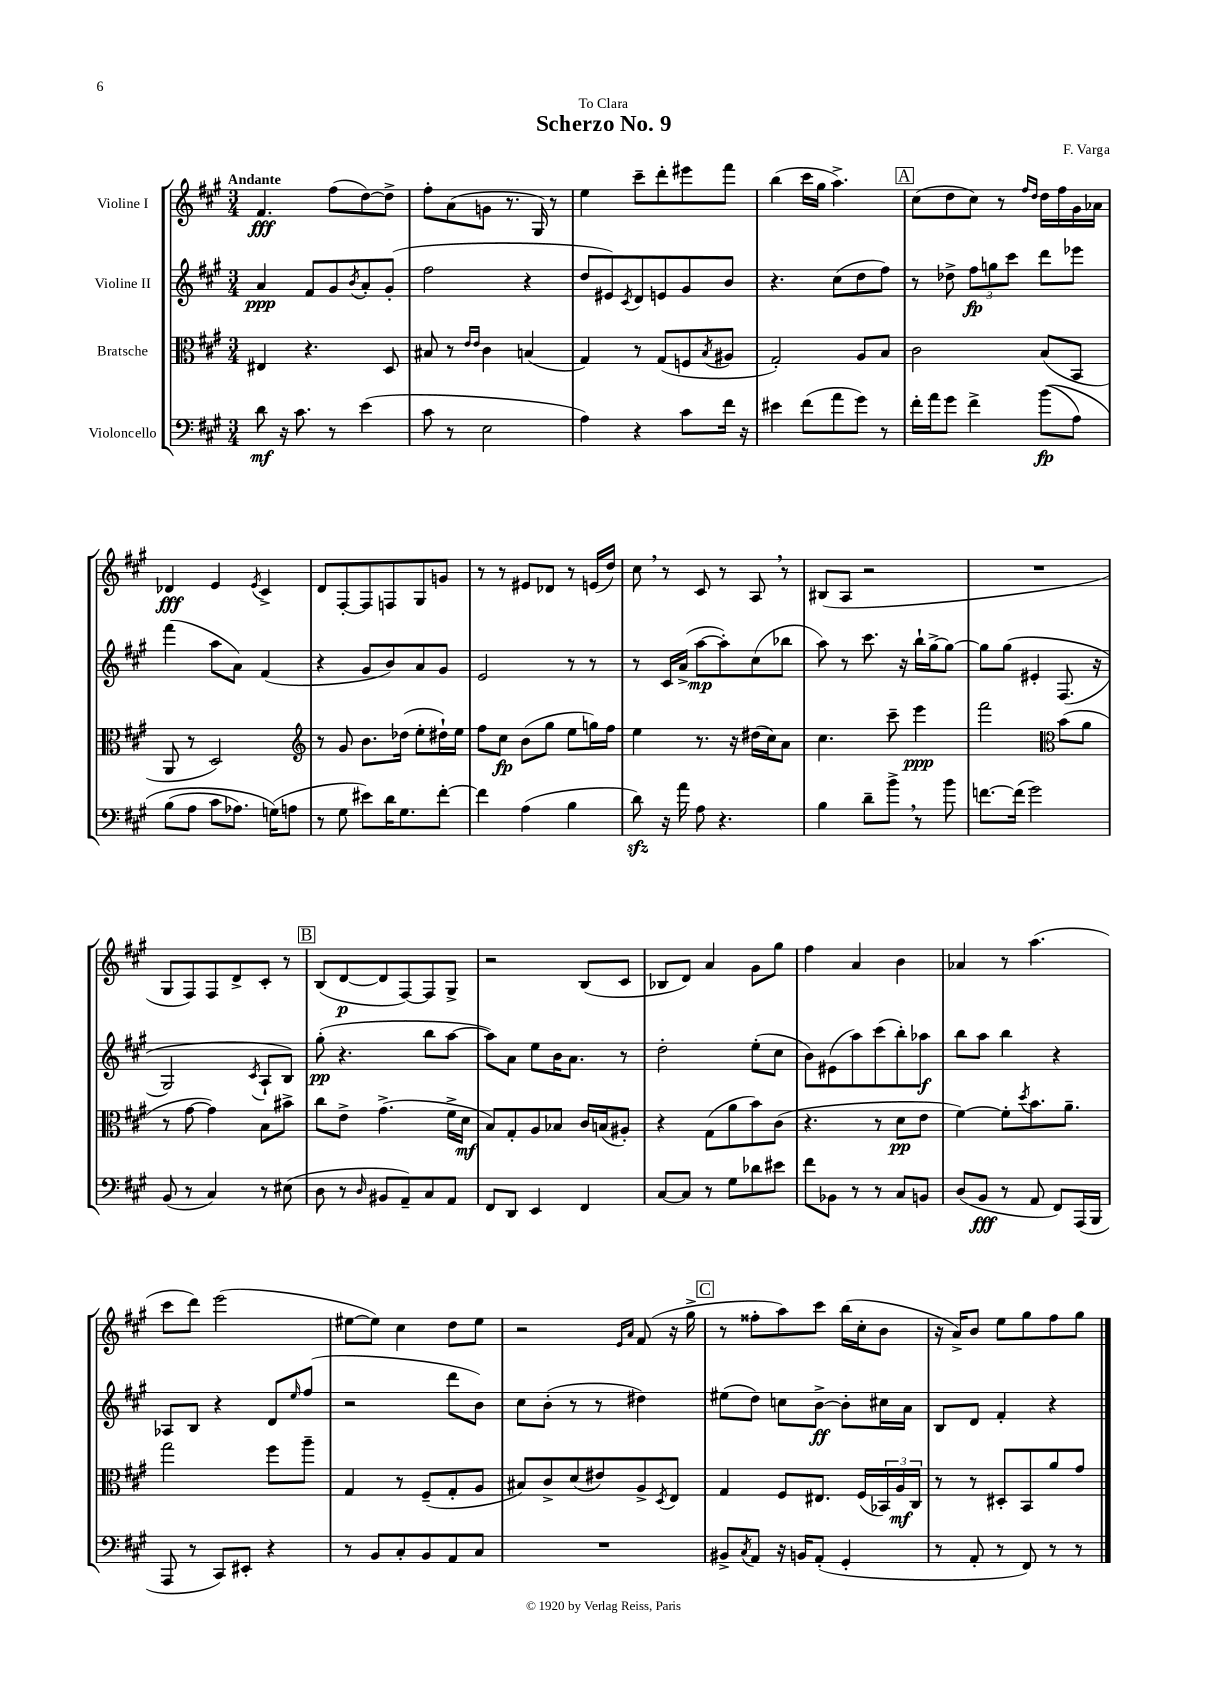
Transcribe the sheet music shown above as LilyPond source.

\header { title = "Scherzo No. 9" composer = "F. Varga" dedication = "To Clara" }
<<
\new StaffGroup <<
\new Staff = "s0" \with { instrumentName = "Violine I" } {
    \clef treble \key a \major \numericTimeSignature \time 3/4 \tempo "Andante"
    fis'4.\fff fis''8( d''8~) d''8-> |
    fis''8-. a'8( g'8 r8. gis16) r8 |
    e''4 cis'''8-- d'''8-. eis'''8 fis'''8 |
    b''4( cis'''16 gis''16 a''4.->) |
    \mark \markup { \box "A" } cis''8( d''8 cis''8) r8 \grace { fis''16 d''16 } d''16 fis''16 gis'16 aes'16 |
    des'4\fff e'4 \acciaccatura { e'8 } cis'4-> |
    d'8 fis8~-. fis8 f8 gis8 g'8 |
    r8 r8 eis'8 des'8 r8 e'16( d''16) |
    cis''8 \breathe r8 cis'8 r8 a8 \breathe r8 |
    bis8( a8 r2 |
    R2. |
    gis8 fis8) fis8 d'8-> cis'8-. r8 |
    \mark \markup { \box "B" } b8( d'8~\p d'8 fis8~) fis8 gis8-> |
    r2 b8( cis'8 |
    bes8 d'8) a'4 gis'8 gis''8 |
    fis''4 a'4 b'4 |
    aes'4 r8 a''4.( |
    cis'''8 d'''8) e'''2( |
    eis''8~ eis''8) cis''4 d''8 eis''8 |
    r2 \grace { e'16 a'16 } fis'8( r16 gis''16-> |
    \mark \markup { \box "C" } r8 fisis''8-. a''8) cis'''8 b''16( cis''16-. b'8 |
    r16 a'16->) b'8 e''8 gis''8 fis''8 gis''8 \bar "|." |
}
\new Staff = "s1" \with { instrumentName = "Violine II" } {
    \clef treble \key a \major \numericTimeSignature \time 3/4
    a'4\ppp fis'8 gis'8 \acciaccatura { b'8 } a'8-. gis'8-.( |
    fis''2 r4 |
    d''8 eis'8) \acciaccatura { cis'8 } d'8 e'8 gis'8 b'8 |
    r4. cis''8( d''8 fis''8) |
    \mark \markup { \box "A" } r8 des''8-> \tuplet 3/2 { fis''8\fp g''8 cis'''8 } d'''8 ees'''8 |
    fis'''4( a''8 a'8) fis'4( |
    r4 gis'8 b'8) a'8 gis'8 |
    e'2 r8 r8 |
    r8 cis'16 a'16->( a''8~\mp a''8-.) cis''8( bes''8 |
    a''8) r8 cis'''8. r16 b''16-! gis''16~-> gis''8~ |
    gis''8 gis''8\( eis'4-. fis8.( r16 |
    gis2) \acciaccatura { cis'8 } a8-! b8\) |
    \mark \markup { \box "B" } gis''8-.\pp( r4. b''8 a''8~ |
    a''8) a'8 e''8 b'16 a'8. r8 |
    d''2-. e''8-.( cis''8 |
    b'8) eis'8( a''8) cis'''8( b''8-.) aes''8\f |
    b''8 a''8 b''4 r4 |
    aes8 b8 r4 d'8 \grace { e''16 } fis''8( |
    r2 d'''8 b'8) |
    cis''8 b'8-.( r8 r8 dis''4) |
    \mark \markup { \box "C" } eis''8( d''8) c''8 b'8~->\ff b'8-. cis''16 a'16 |
    b8 d'8 fis'4-. r4 \bar "|." |
}
\new Staff = "s2" \with { instrumentName = "Bratsche" } {
    \clef alto \key a \major \numericTimeSignature \time 3/4
    eis4 r4. d8 |
    bis8 r8 \grace { e'16 e'16 } cis'4 b4( |
    gis4) r8 gis8( f8 \acciaccatura { b8 } ais8 |
    gis2-.) a8 b8 |
    \mark \markup { \box "A" } cis'2 b8( b,8 |
    a,8 r8 d2) |
    \clef treble r8 gis'8 b'8. des''16( e''8-. dis''16-!) e''16 |
    fis''8 cis''8\fp b'8( gis''8 e''8 g''16) fis''16 |
    e''4 r8. r16 dis''16( cis''16) a'8 |
    cis''4. cis'''8-- e'''4\ppp |
    fis'''2 \clef alto b'8( a'8 |
    r8 gis'8~ gis'4) b8 bis'8-> |
    \mark \markup { \box "B" } cis''8 e'8-> gis'4.->( fis'16-> d'16\mf |
    b8) gis8-. a8 bes8 cis'16 b16( ais8-.) |
    r4 gis8( a'8 b'8) cis'8( |
    r4. r8 d'8\pp e'8 |
    fis'4~) fis'8-. \acciaccatura { d''8 } b'8. a'8.-- |
    gis''2 fis''8 a''8-- |
    gis4 r8 fis8--( gis8-. a8 |
    bis8) cis'8-> d'8( eis'8) a8-> \acciaccatura { d8 } e8 |
    \mark \markup { \box "C" } gis4 fis8 eis8. fis16( \tuplet 3/2 { bes,16) a16\mf cis16 } |
    r8 r8 dis8-. b,8 a'8 gis'8 \bar "|." |
}
\new Staff = "s3" \with { instrumentName = "Violoncello" } {
    \clef bass \key a \major \numericTimeSignature \time 3/4
    d'8\mf r16 cis'8. r8 e'4( |
    cis'8 r8 e2 |
    a4) r4 cis'8 fis'16 r16 |
    eis'4 fis'8( a'8 gis'8) r8 |
    \mark \markup { \box "A" } fis'16-. a'16 gis'8 fis'4-> b'8\fp(\( a8) |
    b8( a8 cis'8 aes8.) g16(\) a8 |
    r8 gis8 eis'8) d'16 gis8. fis'8~-. |
    fis'4 a4( b4 |
    d'8\sfz) r16 a'16 a8 r4. |
    b4 d'8-- b'8-> \breathe r8 b'8 |
    f'8.~ f'16( gis'2) |
    b,8( r8 cis4) r8 eis8( |
    \mark \markup { \box "B" } d8 r8 \grace { d16 } bis,8 a,8--) cis8 a,8 |
    fis,8 d,8 e,4 fis,4 |
    cis8~ cis8 r8 gis8 des'8 eis'8 |
    fis'8 bes,8 r8 r8 cis8 b,8 |
    d8( b,8\fff r8 a,8 fis,8) a,,16( b,,16 |
    a,,8 r8 cis,8) eis,8-. r4 |
    r8 b,8 cis8-. b,8 a,8 cis8 |
    R2. |
    \mark \markup { \box "C" } bis,8-> \acciaccatura { cis8 } a,8 r16 b,16 a,8-.( gis,4-. |
    r8 a,8-. r8 fis,8) r8 r8 \bar "|." |
}
>>
>>
\layout { \context { \Score \remove "Bar_number_engraver" } }
